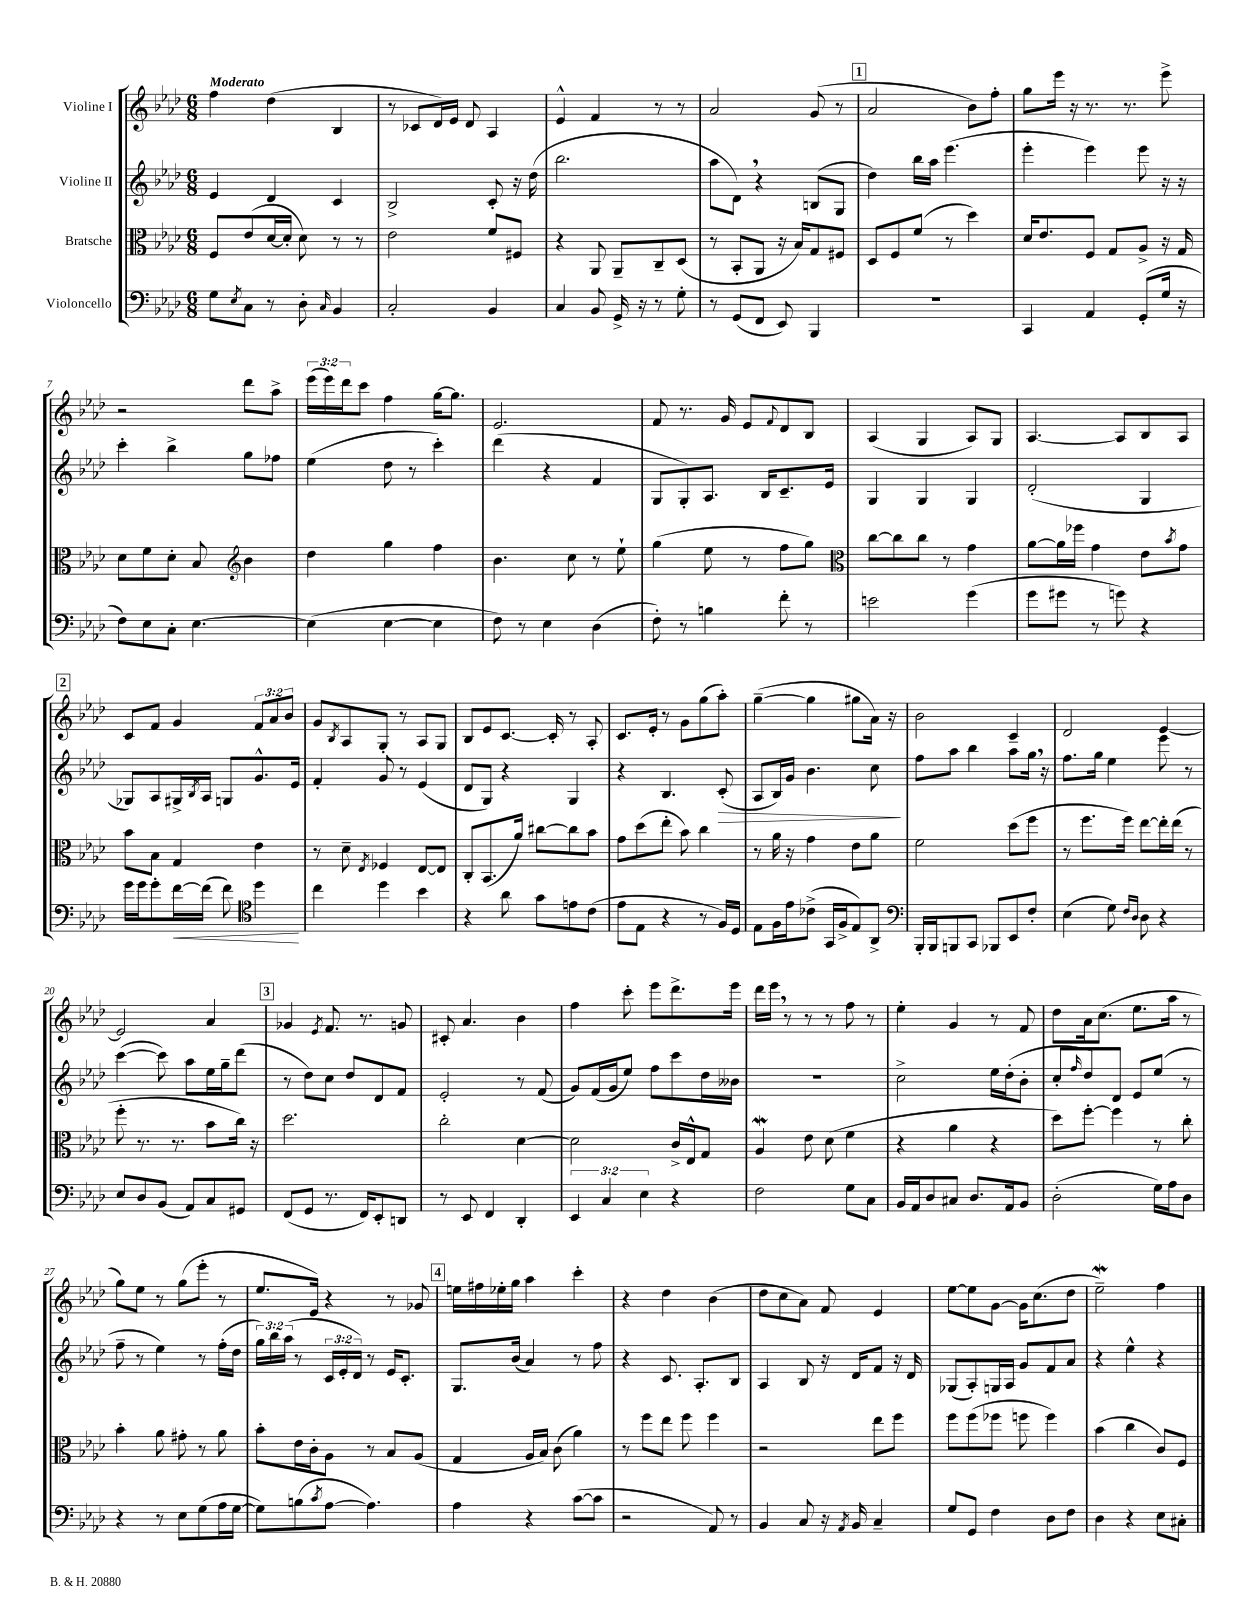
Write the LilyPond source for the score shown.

<<
\new StaffGroup <<
\new Staff = "s0" \with { instrumentName = "Violine I" } {
    \clef treble \key aes \major \numericTimeSignature \time 6/8 \override Staff.TupletNumber.text = #tuplet-number::calc-fraction-text \tempo "Moderato"
    f''4 des''4( bes4 |
    r8 ces'8 des'16) ees'16 des'8 aes4 |
    ees'4-^ f'4 r8 r8 |
    aes'2 g'8( r8 |
    \mark \markup { \box "1" } aes'2 bes'8) f''8-. |
    g''8 ees'''16 r16 r8. r8. ees'''8-> |
    r2 des'''8 aes''8-> |
    \tuplet 3/2 { ees'''16( ees'''16) des'''16 } c'''8 f''4 g''16~ g''8. |
    ees'2. |
    f'8 r8. g'16 ees'8 \appoggiatura { f'8 } des'8 bes8 |
    aes4( g4 aes8) g8 |
    aes4.~ aes8 bes8 aes8 |
    \mark \markup { \box "2" } c'8 f'8 g'4 \tuplet 3/2 { f'8 aes'8 bes'8 } |
    g'8 \acciaccatura { bes8 } aes8 g8-. r8 aes8 g8 |
    bes8 ees'8 c'8.~ c'16-. r8 aes8-. |
    c'8. ees'16-. r8 g'8 g''8( aes''8-.) |
    g''4~--( g''4 gis''8 aes'16) r16 |
    bes'2 c'4-- |
    des'2 ees'4~ |
    ees'2 aes'4 |
    \mark \markup { \box "3" } ges'4 \acciaccatura { ees'8 } f'8. r8. g'8 |
    cis'8-. aes'4. bes'4 |
    f''4 c'''8-. ees'''8 des'''8.-> ees'''16 |
    des'''16 ees'''16 \breathe r8 r8 r8 f''8 r8 |
    ees''4-. g'4 r8 f'8 |
    des''8 aes'16 c''8.( ees''8. aes''16 r8 |
    g''8) ees''8 r8 g''8( ees'''8-. r8 |
    ees''8. ees'16) r4 r8 ges'8 |
    \mark \markup { \box "4" } e''16 fis''16 ees''16-. g''16 aes''4 c'''4-. |
    r4 des''4 bes'4( |
    des''8 c''8 aes'8) f'8 ees'4 |
    ees''8~ ees''8 g'8~ g'16 c''8.( des''8 |
    ees''2--\mordent) f''4 \bar "|." |
}
\new Staff = "s1" \with { instrumentName = "Violine II" } {
    \clef treble \key aes \major \numericTimeSignature \time 6/8 \override Staff.TupletNumber.text = #tuplet-number::calc-fraction-text
    ees'4 des'4 c'4 |
    bes2-> c'8-. r16 des''16( |
    bes''2. |
    aes''8 des'8) \breathe r4 b8( g8 |
    \mark \markup { \box "1" } des''4) bes''16 aes''16 ees'''4.( |
    ees'''4-. ees'''4) ees'''8 r16 r16 |
    c'''4-. bes''4-> g''8 fes''8 |
    ees''4( des''8 r8 c'''4-.) |
    des'''4( r4 f'4 |
    g8 g8-.) aes8. bes16 c'8.-- ees'16 |
    g4 g4 g4 |
    des'2-.( g4 |
    \mark \markup { \box "2" } ges8) aes8 gis16-> \acciaccatura { bes8 } aes16 g8 g'8.-^ ees'16 |
    f'4-. g'8 r8 ees'4( |
    des'8 g8) r4 g4 |
    r4 bes4. c'8-.\>( |
    aes8 bes16) g'16 bes'4. c''8\! |
    f''8 aes''8 bes''4 aes''8 g''16 \breathe r16 |
    f''8. g''16 ees''4 ees'''8 r8 |
    c'''4~( c'''8) aes''8 ees''16 g''16-- des'''8( |
    \mark \markup { \box "3" } r8 des''8) c''8 des''8 des'8 f'8 |
    ees'2-. r8 f'8( |
    g'8) f'16( g'16 ees''8) f''8 c'''8 des''16 beses'16 |
    R2. |
    c''2-> ees''16 des''16-.( bes'8-. |
    c''8-. \grace { f''16 } des''8) des'8 ees'8 ees''8( r8 |
    f''8-- r8 ees''4) r8 f''16-.( des''16 |
    \tuplet 3/2 { g''16) bes''16 aes''16( } r8 \tuplet 3/2 { c'16 ees'16-. des'16) } r8 ees'16 c'8.-. |
    \mark \markup { \box "4" } g8. bes'16( aes'4) r8 f''8 |
    r4 c'8. aes8.-. bes8 |
    aes4 bes8 r16 des'16 f'8 r16 des'16 |
    ges8( aes8-.) g16 aes16 g'8 f'8 aes'8 |
    r4 ees''4-^ r4 \bar "|." |
}
\new Staff = "s2" \with { instrumentName = "Bratsche" } {
    \clef alto \key aes \major \numericTimeSignature \time 6/8
    f8 ees'8( des'16~ des'16-. des'8) r8 r8 |
    ees'2 f'8 fis8 |
    r4 aes,8 aes,8-- c8-- des8( |
    r8 bes,8-. aes,8 r16 bes16) g8 fis8 |
    \mark \markup { \box "1" } des8 f8 f'8( r8 des''4) |
    des'16 ees'8. f8 g8 aes8-> r16 g16 |
    des'8 f'8 des'8-. bes8 \clef treble bes'4 |
    des''4 g''4 f''4 |
    bes'4. c''8 r8 ees''8-! |
    g''4( ees''8 r8 f''8 g''8) |
    \clef alto c''8~ c''8 c''8 r8 g'4 |
    aes'8~ aes'16 fes''16 g'4 ees'8 \acciaccatura { bes'8 } g'8 |
    \mark \markup { \box "2" } bes'8 bes8 g4 ees'4 |
    r8 des'8-- \acciaccatura { ees8 } fes4 ees8~ ees8 |
    c8-. bes,8.( aes'16) cis''8~ cis''8 bes'8 |
    g'8 des''8( ees''8-. bes'8) c''4 |
    r8 aes'16 r16 g'4 ees'8 aes'8 |
    f'2 des''8( f''8 |
    r8 f''8. f''16) ees''8~ ees''16-. ees''16( r8 |
    f''8-. r8. r8. bes'8 c''16) r16 |
    \mark \markup { \box "3" } des''2. |
    c''2-. des'4~ |
    des'2 c'16-> ees16-^ g8 |
    aes4\mordent ees'8 des'8( f'4 |
    r4 aes'4 r4 |
    des''8) f''8~-. f''4 r8 c''8-. |
    bes'4-. aes'8 gis'8-. r8 aes'8 |
    bes'8-. ees'16 c'16-. aes8 r8 bes8 aes8( |
    \mark \markup { \box "4" } g4 aes16 bes16) c'8( aes'4) |
    r8 f''8 ees''8 f''8 f''4 |
    r2 ees''8 f''8 |
    f''8 f''8( fes''8 f''8 f''4) |
    bes'4( c''4 c'8) f8 \bar "|." |
}
\new Staff = "s3" \with { instrumentName = "Violoncello" } {
    \clef bass \key aes \major \numericTimeSignature \time 6/8 \override Staff.TupletNumber.text = #tuplet-number::calc-fraction-text
    g8 \acciaccatura { ees8 } c8 r8 des8-. \grace { c16 } bes,4 |
    c2-. bes,4 |
    c4 bes,8 g,16-> r16 r8 g8-. |
    r8 g,8( f,8 ees,8) bes,,4 |
    \mark \markup { \box "1" } R2. |
    c,4 aes,4 g,8-.( g16 r16 |
    f8) ees8 c8-. ees4.~ |
    ees4( ees4~ ees4 |
    f8) r8 ees4 des4( |
    f8-.) r8 b4 f'8-. r8 |
    e'2 g'4( |
    g'8 gis'8 r8 g'8) r4 |
    \mark \markup { \box "2" } g'16 g'16 g'8-. f'16~\< f'16( f'8) \clef tenor des''4\! |
    c''4 des''4 bes'4 |
    r4 aes'8 g'8 e'8 c'8( |
    ees'8 ees8 r4 r8 f16) des16 |
    ees8 f16 ees'16 ces'8->( g,16 f16-> ees8) aes,8-> |
    \clef bass bes,,16-. bes,,16 b,,8 c,8 bes,,8 ees,8 f8-. |
    ees4( g8) \grace { f16 des16 } des8 r4 |
    ees8 des8 bes,8( aes,8) c8 gis,8 |
    \mark \markup { \box "3" } f,8( g,8 r8. f,16) ees,8-. d,8 |
    r8 ees,8 f,4 des,4-. |
    \tuplet 3/2 { ees,4 c4 ees4 } r4 |
    f2 g8 c8 |
    bes,16 aes,16 des8 cis8 des8. aes,16 bes,8 |
    des2-.( g16) aes16 des8 |
    r4 r8 ees8 g8( aes16 g16~ |
    g8) b8( \acciaccatura { c'8 } aes8~ aes4.) |
    \mark \markup { \box "4" } aes4 r4 c'8~( c'8 |
    r2 aes,8) r8 |
    bes,4 c8 r16 \acciaccatura { aes,8 } bes,16 c4-- |
    g8 g,8 f4 des8 f8 |
    des4 r4 ees8 cis8-. \bar "|." |
}
>>
>>
